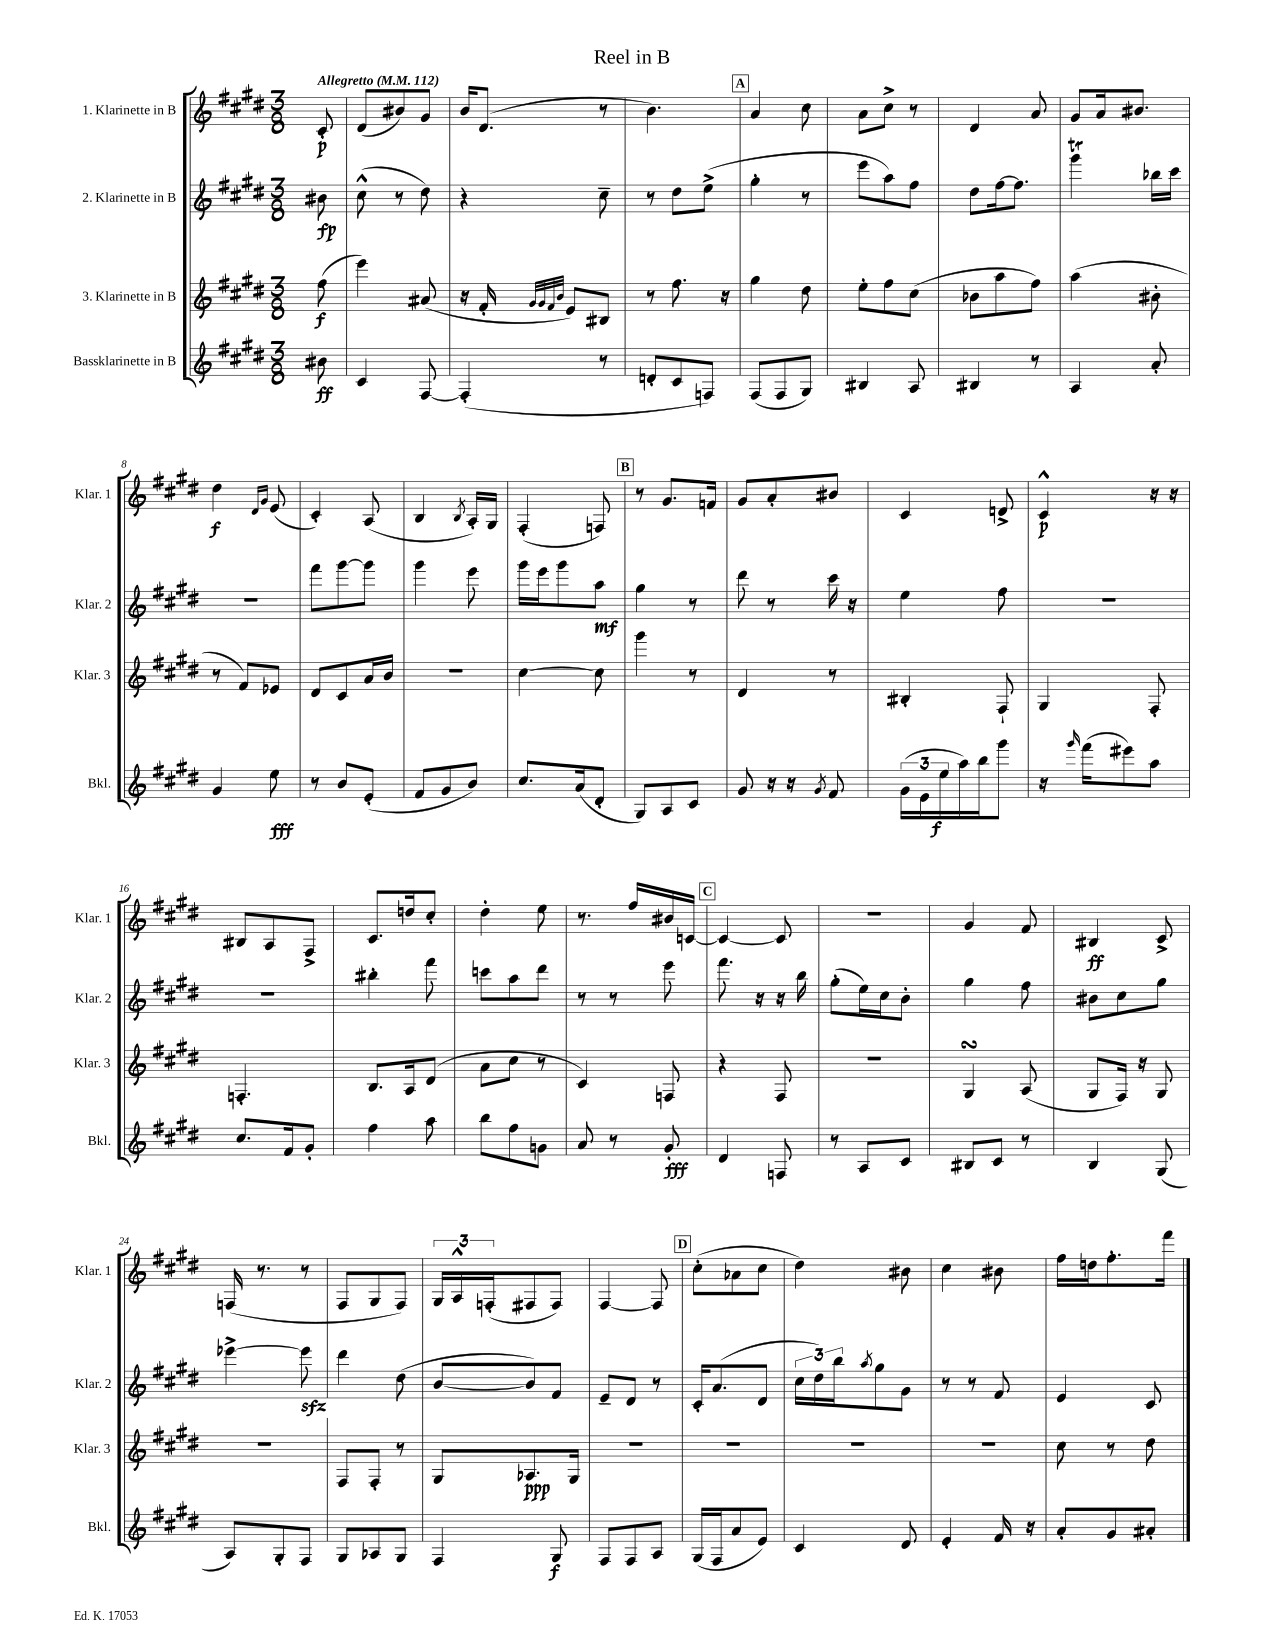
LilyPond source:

\header { title = "Reel in B" }
<<
\new StaffGroup <<
\new Staff = "s0" \with { instrumentName = "1. Klarinette in B" shortInstrumentName = "Klar. 1" } {
    \clef treble \key e \major \numericTimeSignature \time 3/8 \partial 8 \tempo "Allegretto" 4 = 112
    cis'8-.\p |
    dis'8( bis'8) gis'8 |
    b'16 dis'8.( r8 |
    b'4.) |
    \mark \markup { \box "A" } a'4 cis''8 |
    a'8 cis''8-> r8 |
    dis'4 a'8 |
    gis'8 a'16 bis'8. |
    dis''4\f \grace { dis'16 gis'16 } e'8( |
    cis'4-.) a8( |
    b4 \acciaccatura { b8 } a16-.) gis16 |
    fis4-.( f8) |
    \mark \markup { \box "B" } r8 gis'8. f'16 |
    gis'8 a'8-. bis'8 |
    cis'4 d'8-> |
    cis'4-^\p r16 r16 |
    bis8 a8 fis8-> |
    cis'8. d''16 cis''8-. |
    dis''4-. e''8 |
    r8. fis''16 bis'16 c'16~ |
    \mark \markup { \box "C" } c'4~ c'8 |
    R4. |
    gis'4 fis'8 |
    bis4\ff cis'8-> |
    f16( r8. r8 |
    fis8 gis8 fis8) |
    \tuplet 3/2 { gis16 a16-^ f16-.( } fis8 fis8) |
    fis4~ fis8 |
    \mark \markup { \box "D" } cis''8-.( aes'8 cis''8 |
    dis''4) bis'8 |
    cis''4 bis'8 |
    fis''16 d''16 fis''8.-. fis'''16 \bar "|." |
}
\new Staff = "s1" \with { instrumentName = "2. Klarinette in B" shortInstrumentName = "Klar. 2" } {
    \clef treble \key e \major \numericTimeSignature \time 3/8 \partial 8
    bis'8\fp |
    cis''8-^( r8 dis''8) |
    r4 cis''8-- |
    r8 dis''8 e''8->( |
    \mark \markup { \box "A" } gis''4-. r8 |
    e'''8 a''8) fis''8 |
    dis''8 fis''16~ fis''8. |
    gis'''4\trill bes''16 cis'''16 |
    R4. |
    fis'''8 gis'''8~ gis'''8 |
    gis'''4 e'''8 |
    gis'''16 e'''16 gis'''8 a''8\mf |
    \mark \markup { \box "B" } gis''4 r8 |
    dis'''8 r8 cis'''16 r16 |
    e''4 fis''8 |
    R4. |
    R4. |
    bis''4-. fis'''8 |
    c'''8 a''8 dis'''8 |
    r8 r8 e'''8 |
    \mark \markup { \box "C" } fis'''8. r16 r16 b''16 |
    gis''8-.( e''16) cis''16 b'8-. |
    gis''4 fis''8 |
    bis'8 cis''8 gis''8 |
    ees'''4~-> ees'''8\sfz |
    dis'''4 dis''8( |
    b'8~ b'8) fis'8 |
    e'8-- dis'8 r8 |
    \mark \markup { \box "D" } cis'16-. a'8.( dis'8 |
    \tuplet 3/2 { cis''16 dis''16) b''16 } \acciaccatura { a''8 } gis''8 gis'8 |
    r8 r8 fis'8 |
    e'4 cis'8 \bar "|." |
}
\new Staff = "s2" \with { instrumentName = "3. Klarinette in B" shortInstrumentName = "Klar. 3" } {
    \clef treble \key e \major \numericTimeSignature \time 3/8 \partial 8
    fis''8\f( |
    e'''4) ais'8( |
    r16 fis'16-. \grace { gis'32 gis'32 fis'32 b'32 } e'8) bis8 |
    r8 fis''8. r16 |
    \mark \markup { \box "A" } gis''4 dis''8 |
    e''8-. fis''8 cis''8( |
    bes'8 a''8 fis''8) |
    a''4( bis'8-. |
    r8 fis'8) ees'8 |
    dis'8 cis'8 a'16 b'16 |
    R4. |
    cis''4~ cis''8 |
    \mark \markup { \box "B" } gis'''4 r8 |
    dis'4 r8 |
    bis4-. fis8-! |
    gis4 fis8-. |
    f4.-. |
    b8. a16 dis'8( |
    a'8 cis''8 r8 |
    cis'4) f8 |
    \mark \markup { \box "C" } r4 fis8 |
    R4. |
    gis4\turn a8( |
    gis8 fis16) r16 gis8 |
    R4. |
    fis8 fis8-. r8 |
    gis8 aes8.\ppp gis16 |
    R4. |
    \mark \markup { \box "D" } R4. |
    R4. |
    R4. |
    cis''8 r8 dis''8 \bar "|." |
}
\new Staff = "s3" \with { instrumentName = "Bassklarinette in B" shortInstrumentName = "Bkl." } {
    \clef treble \key e \major \numericTimeSignature \time 3/8 \partial 8
    bis'8\ff |
    cis'4 fis8~ |
    fis4-.( r8 |
    d'8-. cis'8 f8) |
    \mark \markup { \box "A" } fis8( fis8 gis8) |
    bis4 a8 |
    bis4 r8 |
    a4 a'8-. |
    gis'4 e''8\fff |
    r8 b'8 e'8-.( |
    fis'8 gis'8 b'8) |
    cis''8. a'16( dis'8-. |
    \mark \markup { \box "B" } gis8) a8 cis'8 |
    gis'8 r16 r16 \acciaccatura { gis'8 } fis'8 |
    \tuplet 3/2 { gis'16( e'16 e''16\f } a''16) b''16 gis'''8 |
    r16 \grace { gis'''16 } fis'''16( eis'''8) a''8 |
    cis''8. fis'16 gis'8-. |
    fis''4 a''8 |
    b''8 fis''8 g'8 |
    a'8 r8 gis'8-.\fff |
    \mark \markup { \box "C" } dis'4 f8 |
    r8 a8 cis'8 |
    bis8 cis'8 r8 |
    b4 gis8( |
    a8) gis8-. fis8 |
    gis8 aes8 gis8 |
    fis4 gis8\f |
    fis8 fis8 a8 |
    \mark \markup { \box "D" } gis16( fis16 a'8 e'8) |
    cis'4 dis'8 |
    e'4-. fis'16 r16 |
    a'8-. gis'8 ais'8-. \bar "|." |
}
>>
>>
